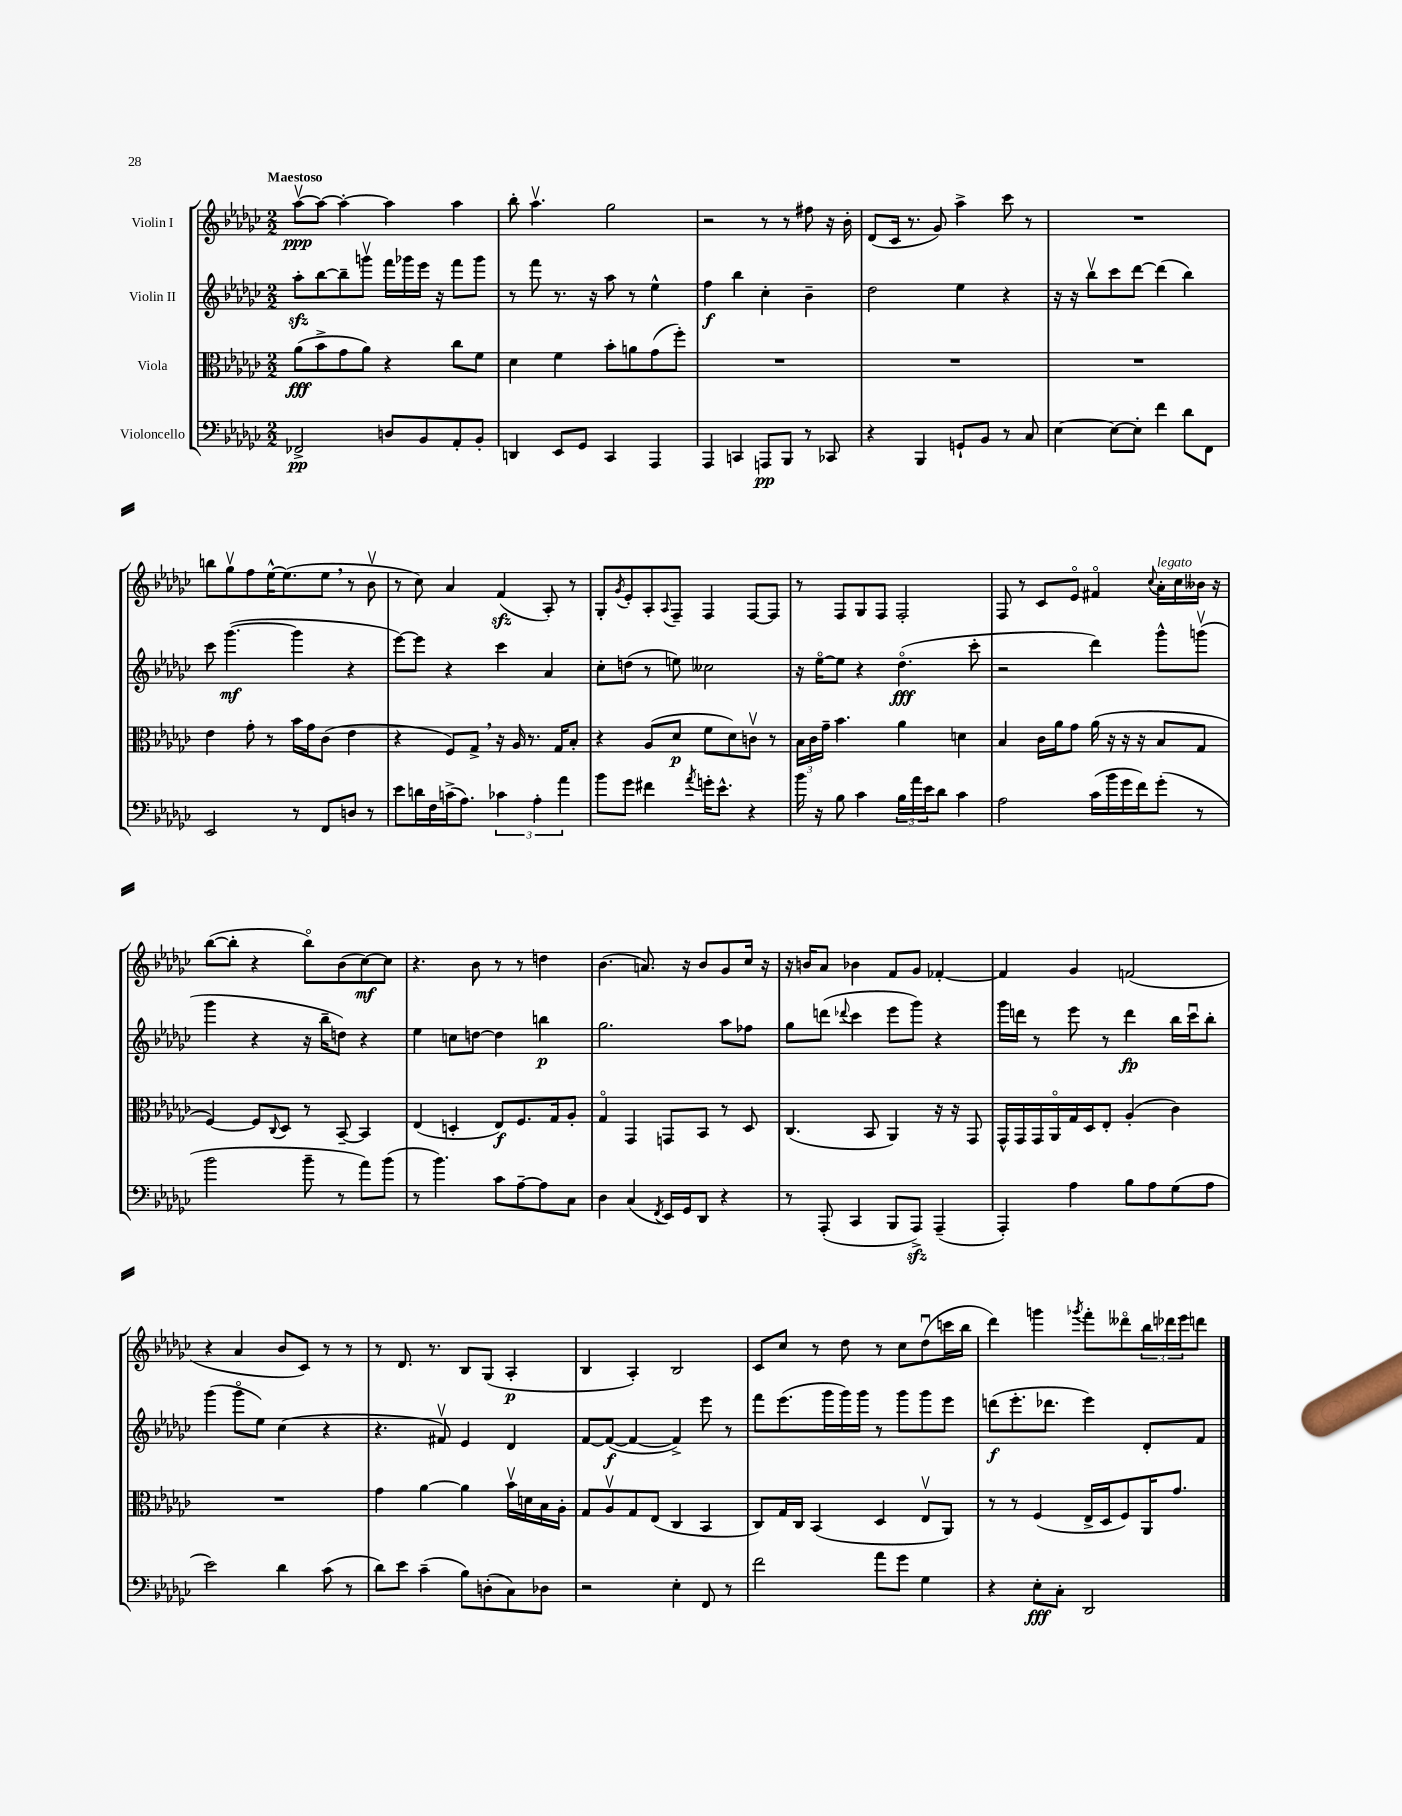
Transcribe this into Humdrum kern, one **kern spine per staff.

**kern	**dynam	**kern	**dynam	**kern	**dynam	**kern	**dynam
*part4	*part4	*part3	*part3	*part2	*part2	*part1	*part1
*staff4	*staff4	*staff3	*staff3	*staff2	*staff2	*staff1	*staff1
*I"Violoncello	*	*I"Viola	*	*I"Violin II	*	*I"Violin I	*
*clefF4	*	*clefC3	*	*clefG2	*	*clefG2	*
*k[b-e-a-d-g-c-]	*	*k[b-e-a-d-g-c-]	*	*k[b-e-a-d-g-c-]	*	*k[b-e-a-d-g-c-]	*
*M2/2	*	*M2/2	*	*M2/2	*	*M2/2	*
=1	=1	=1	=1	=1	=1	=1	=1
!	!	!	!	!	!	!LO:TX:a:B:t=Maestoso	!
2FF-X^/	pp	(8a-\L	fff	8aa-zz'\L	.	[8aa-v\L	ppp
.	.	8b-^\	.	[8bb-\	.	8aa-\J_	.
.	.	8g-\	.	8bb-~\]	.	4aa-'\_	.
.	.	8a-\J)	.	8gggnv\J	.	.	.
8Dn/L	.	4r	.	16fff\LL	.	4aa-\]	.
.	.	.	.	16ggg-X\	.	.	.
8BB-/	.	.	.	16eee-\JJ	.	.	.
.	.	.	.	16r	.	.	.
8AA-'/	.	8cc-\L	.	8fff\L	.	4aa-\	.
8BB-'/J	.	8f\J	.	8ggg-\J	.	.	.
=2	=2	=2	=2	=2	=2	=2	=2
4DDn/	.	4d-\	.	8r	.	8bb-'\	.
.	.	.	.	8fff\	.	4.aa-v\	.
8EE-/L	.	4f\	.	8.r	.	.	.
8GG-/J	.	.	.	.	.	.	.
.	.	.	.	16r	.	.	.
4CC-/	.	8b-'\L	.	8aa-\	.	2gg-\	.
.	.	8an\	.	8r	.	.	.
4AAA-/	.	(8g-\	.	4ee-^^\	.	.	.
.	.	8ff'\J)	.	.	.	.	.
=3	=3	=3	=3	=3	=3	=3	=3
4AAA-/	.	1r	.	4ff\	f	2r	.
4CCn/	.	.	.	4bb-\	.	.	.
8AAAn/L	pp	.	.	4cc-'\	.	8r	.
8BBB-/J	.	.	.	.	.	8r	.
8r	.	.	.	4b-~\	.	8ff#X\	.
8CC-X/	.	.	.	.	.	16r	.
.	.	.	.	.	.	16b-'\	.
=4	=4	=4	=4	=4	=4	=4	=4
4r	.	1r	.	2dd-\	.	(8d-/L	.
.	.	.	.	.	.	16c-/Jk	.
.	.	.	.	.	.	8.r	.
4BBB-/	.	.	.	.	.	.	.
.	.	.	.	.	.	8g-/)	.
8GGn`/L	.	.	.	4ee-\	.	4aa-^\	.
8BB-/J	.	.	.	.	.	.	.
8r	.	.	.	4r	.	8ccc-\	.
8C-/	.	.	.	.	.	8r	.
=5	=5	=5	=5	=5	=5	=5	=5
[4E-\	.	1r	.	16r	.	1r	.
.	.	.	.	16r	.	.	.
.	.	.	.	8bb-v\L	.	.	.
8E-\L_	.	.	.	8ccc-\	.	.	.
8E-'\J]	.	.	.	[8ddd-\J	.	.	.
4f\	.	.	.	(4ddd-\]	.	.	.
8d-\L	.	.	.	4bb-\)	.	.	.
8FF\J	.	.	.	.	.	.	.
!!LO:LB:g=z
=6	=6	=6	=6	=6	=6	=6	=6
2EE-/	.	4e-\	.	8ccc-\	.	8bbn\L	.
.	.	.	.	([4.ggg-\	mf	8gg-v\	.
.	.	8g-'\	.	.	.	8ff\	.
.	.	8r	.	.	.	[16ee-^^\K	.
.	.	.	.	.	.	(8.ee-\]	.
8r	.	16b-\LL	.	4ggg-\]	.	.	.
.	.	16g-\J	.	.	.	.	.
8FF/L	.	(8c-\J	.	.	.	8ee-,\J	.
8Dn/J	.	4e-\	.	4r	.	8r	.
8r	.	.	.	.	.	8b-v\	.
=7	=7	=7	=7	=7	=7	=7	=7
8e-\L	.	4r	.	[8eee-\L)	.	8r	.
16dn\L	.	.	.	8eee-\J]	.	8cc-\)	.
16F\	.	.	.	.	.	.	.
(16cn^\J	.	8F/L)	.	4r	.	4a-/	.
8.A-\J)	.	.	.	.	.	.	.
.	.	8G-^,/J	.	.	.	.	.
6c-X\	.	16r	.	4ccc-\	.	(4fzz/	.
.	.	16A-/	.	.	.	.	.
.	.	8.r	.	.	.	.	.
6A-'\	.	.	.	.	.	.	.
.	.	.	.	4a-/	.	8A-'/)	.
.	.	16G-/KL	.	.	.	.	.
6a-\	.	.	.	.	.	.	.
.	.	8B-'/J	.	.	.	8r	.
=8	=8	=8	=8	=8	=8	=8	=8
8b-\L	.	4r	.	8cc-'\L	.	8G-'/L	.
.	.	.	.	.	.	8qg-/	.
8g-\J	.	.	.	(8ddn\J	.	8e-'/	.
4f#X\	.	(8A-/L	.	8r	.	8A-'/	.
.	.	.	.	.	.	8qqA-/	.
.	.	8d-/J	p	8een\)	.	8F~/J	.
8qa-/	.	.	.	.	.	.	.
16gn'\KL	.	8f\L	.	2cc--X\	.	4F/	.
8.e-^^\J	.	.	.	.	.	.	.
.	.	8d-\)	.	.	.	.	.
4r	.	8cnv\J	.	.	.	[8F/L	.
.	.	8r	.	.	.	8F/J]	.
=9	=9	=9	=9	=9	=9	=9	=9
16b-\	.	24B-\LL	.	16r	.	8r	.
.	.	24c-\	.	.	.	.	.
16r	.	.	.	[16ee-\KL	.	.	.
.	.	24g-~\JJ	.	.	.	.	.
8B-\	.	4.b-\	.	8ee-\J]	.	8F/L	.
4c-\	.	.	.	4r	.	8G-/	.
.	.	.	.	.	.	8F/J	.
24B-\LL	.	4a-\	.	(4.dd-\	fff	2F'/	.
24a-\	.	.	.	.	.	.	.
24e-\J	.	.	.	.	.	.	.
8d-\J	.	.	.	.	.	.	.
4c-\	.	4dn\	.	.	.	.	.
.	.	.	.	8ccc-'\	.	.	.
=10	=10	=10	=10	=10	=10	=10	=10
2A-\	.	4B-/	.	2r	.	8F/	.
.	.	.	.	.	.	8r	.
.	.	16c-\LL	.	.	.	8c-/L	.
.	.	16a-\J	.	.	.	.	.
.	.	8g-\J	.	.	.	8e-/J	.
(16c-\LL	.	(16a-\	.	4ddd-\)	.	4f#X/	.
16b-\	.	16r	.	.	.	.	.
16g-\	.	16r	.	.	.	.	.
16f\J)	.	16r	.	.	.	.	.
.	.	.	.	.	.	8qqcc-/	.
!	!	!	!	!	!	!LO:TX:a:i:t=legato	!
(8g-'\J	.	8B-/L	.	8ggg-^^\L	.	16a-'\LL	.
.	.	.	.	.	.	16cc-\	.
8r	.	8G-/J	.	(8gggnv\J	.	16b--X\JJ	.
.	.	.	.	.	.	16r	.
!!LO:LB:g=z
=11	=11	=11	=11	=11	=11	=11	=11
2b-\	.	[4F/)	.	4ggg-\	.	([8bb-\L	.
.	.	.	.	.	.	8bb-'\J]	.
.	.	8F/L]	.	4r	.	4r	.
.	.	8qqC-/	.	.	.	.	.
.	.	8D-/J	.	.	.	.	.
8b-~\	.	8r	.	16r	.	8bb-\L)	.
.	.	.	.	16bb-~\KL	.	.	.
8r	.	[8BB-~/	.	8ddn\J)	.	(8b-\	.
8a-\L)	.	4BB-/]	.	4r	.	[8cc-\)	mf
(8b-\J	.	.	.	.	.	8cc-\J]	.
=12	=12	=12	=12	=12	=12	=12	=12
8r	.	(4E-/	.	4ee-\	.	4.r	.
4.b-\)	.	.	.	.	.	.	.
.	.	4Dn'/	.	8ccn\L	.	.	.
.	.	.	.	[8ddn\J	.	8b-\	.
8c-\L	.	8E-/L)	f	4dd\]	.	8r	.
[8A-~\	.	8.F/	.	.	.	8r	.
8A-\]	.	.	.	4bbn\	p	4ddn\	.
.	.	16G-/k	.	.	.	.	.
8C-\J	.	8A-'/J	.	.	.	.	.
=13	=13	=13	=13	=13	=13	=13	=13
4D-\	.	4G-/	.	2.gg-\	.	(4.b-\	.
(4C-/	.	4GG-/	.	.	.	.	.
.	.	.	.	.	.	8.an/)	.
8qFF/	.	.	.	.	.	.	.
16EE-/LL)	.	8GGn/L	.	.	.	.	.
16GG-/J	.	.	.	.	.	16r	.
8DD-/J	.	8BB-/J	.	.	.	8b-/L	.
4r	.	8r	.	8aa-\L	.	8g-/	.
.	.	8D-/	.	8ff-X\J	.	16cc-/Jk	.
.	.	.	.	.	.	16r	.
=14	=14	=14	=14	=14	=14	=14	=14
8r	.	(4.C-/	.	8gg-\L	.	16r	.
.	.	.	.	.	.	16bn/KL	.
(8AAA-'/	.	.	.	(8dddn\J	.	8a-/J	.
.	.	.	.	8qqddd-X/	.	.	.
4CC-/	.	.	.	4ccc-\	.	4b-X\	.
.	.	8BB-/	.	.	.	.	.
8BBB-/L	.	4AA-/)	.	8eee-\L	.	8f/L	.
8AAA-zz^/J)	.	.	.	8ggg-\J)	.	8g-/J	.
(4AAA-~/	.	16r	.	4r	.	[4f-X'/	.
.	.	16r	.	.	.	.	.
.	.	8GG-/	.	.	.	.	.
=15	=15	=15	=15	=15	=15	=15	=15
4AAA-'/)	.	16GG-^^/LL	.	16ggg-\LL	.	4f-/]	.
.	.	16GG-/	.	16dddn\JJ	.	.	.
.	.	16GG-/	.	8r	.	.	.
.	.	16AA-/	.	.	.	.	.
4A-\	.	16G-/	.	8eee-\	.	4g-/	.
.	.	16D-/J	.	.	.	.	.
.	.	8E-'/J	.	8r	.	.	.
8B-\L	.	(4A-'/	.	4ddd\	fp	(2fn/	.
8A-\	.	.	.	.	.	.	.
(8G-\	.	4c-\)	.	16bb-\LL	.	.	.
.	.	.	.	16ccc-u\J	.	.	.
8A-\J	.	.	.	8bb-'\J	.	.	.
!!LO:LB:g=z
=16	=16	=16	=16	=16	=16	=16	=16
2e-\)	.	1r	.	(4ggg-\	.	4r	.
.	.	.	.	8ggg-\L	.	4a-/	.
.	.	.	.	8ee-\J)	.	.	.
4d-\	.	.	.	(4cc-\	.	8b-/L	.
.	.	.	.	.	.	8c-/J)	.
(8c-\	.	.	.	4r	.	8r	.
8r	.	.	.	.	.	8r	.
=17	=17	=17	=17	=17	=17	=17	=17
8d-\L)	.	4g-\	.	4.r	.	8r	.
8e-\J	.	.	.	.	.	8.d-/	.
(4c-~\	.	[4a-\	.	.	.	.	.
.	.	.	.	.	.	8.r	.
.	.	.	.	8f#Xv/)	.	.	.
8B-\L)	.	4a-\]	.	4e-/	.	8B-/L	.
(8Dn'\	.	.	.	.	.	(8G-/J	.
8C-\)	.	16b-v\LL	.	4d-/	.	4A-'/	p
.	.	16dn\	.	.	.	.	.
8D-X\J	.	16B-\	.	.	.	.	.
.	.	16A-'\JJ	.	.	.	.	.
=18	=18	=18	=18	=18	=18	=18	=18
2r	.	8G-/L	.	[8f/L	.	4B-/	.
.	.	8A-v/	.	(8f/J_	f	.	.
.	.	8G-/	.	4f/_	.	4A-'/)	.
.	.	(8E-/J	.	.	.	.	.
4E-'\	.	4C-/	.	4f^/])	.	2B-/	.
8FF/	.	4BB-/	.	8eee-\	.	.	.
8r	.	.	.	8r	.	.	.
=19	=19	=19	=19	=19	=19	=19	=19
2f\	.	8C-/L)	.	8fff\L	.	8c-/L	.
.	.	16G-/L	.	(8.eee-\	.	8cc-/J	.
.	.	16C-/JJ	.	.	.	.	.
.	.	(4BB-/	.	.	.	8r	.
.	.	.	.	16ggg-\L	.	.	.
.	.	.	.	16ggg-\)	.	8dd-\	.
.	.	.	.	16ggg-\JJ	.	.	.
8a-\L	.	4D-/	.	8r	.	8r	.
8g-\J	.	.	.	8ggg-\L	.	8cc-\L	.
4G-\	.	8E-v/L	.	8ggg-\	.	(8dd-u\	.
.	.	8AA-/J)	.	8eee-\J	.	16cccn\L	.
.	.	.	.	.	.	16bb-\JJ	.
=20	=20	=20	=20	=20	=20	=20	=20
4r	.	8r	.	(8dddn\L	f	4ddd-\)	.
.	.	8r	.	8.eee-'\	.	.	.
8E-'\L	fff	(4F/	.	.	.	4gggn\	.
.	.	.	.	8.ddd-X\J	.	.	.
8C-'\J	.	.	.	.	.	.	.
.	.	.	.	.	.	8qggg-X/	.
2DD-/	.	16E-^/LL	.	4eee-\)	.	8fff'\L	.
.	.	16D-/J	.	.	.	.	.
.	.	8F/)	.	.	.	8ddd--X\	.
.	.	16AA-/K	.	8d-'/L	.	24bb-\L	.
.	.	.	.	.	.	24ddd-X\	.
.	.	8.g-/J	.	.	.	.	.
.	.	.	.	.	.	24eee-\J	.
.	.	.	.	8f/J	.	8dddn\J	.
==	==	==	==	==	==	==	==
*-	*-	*-	*-	*-	*-	*-	*-
